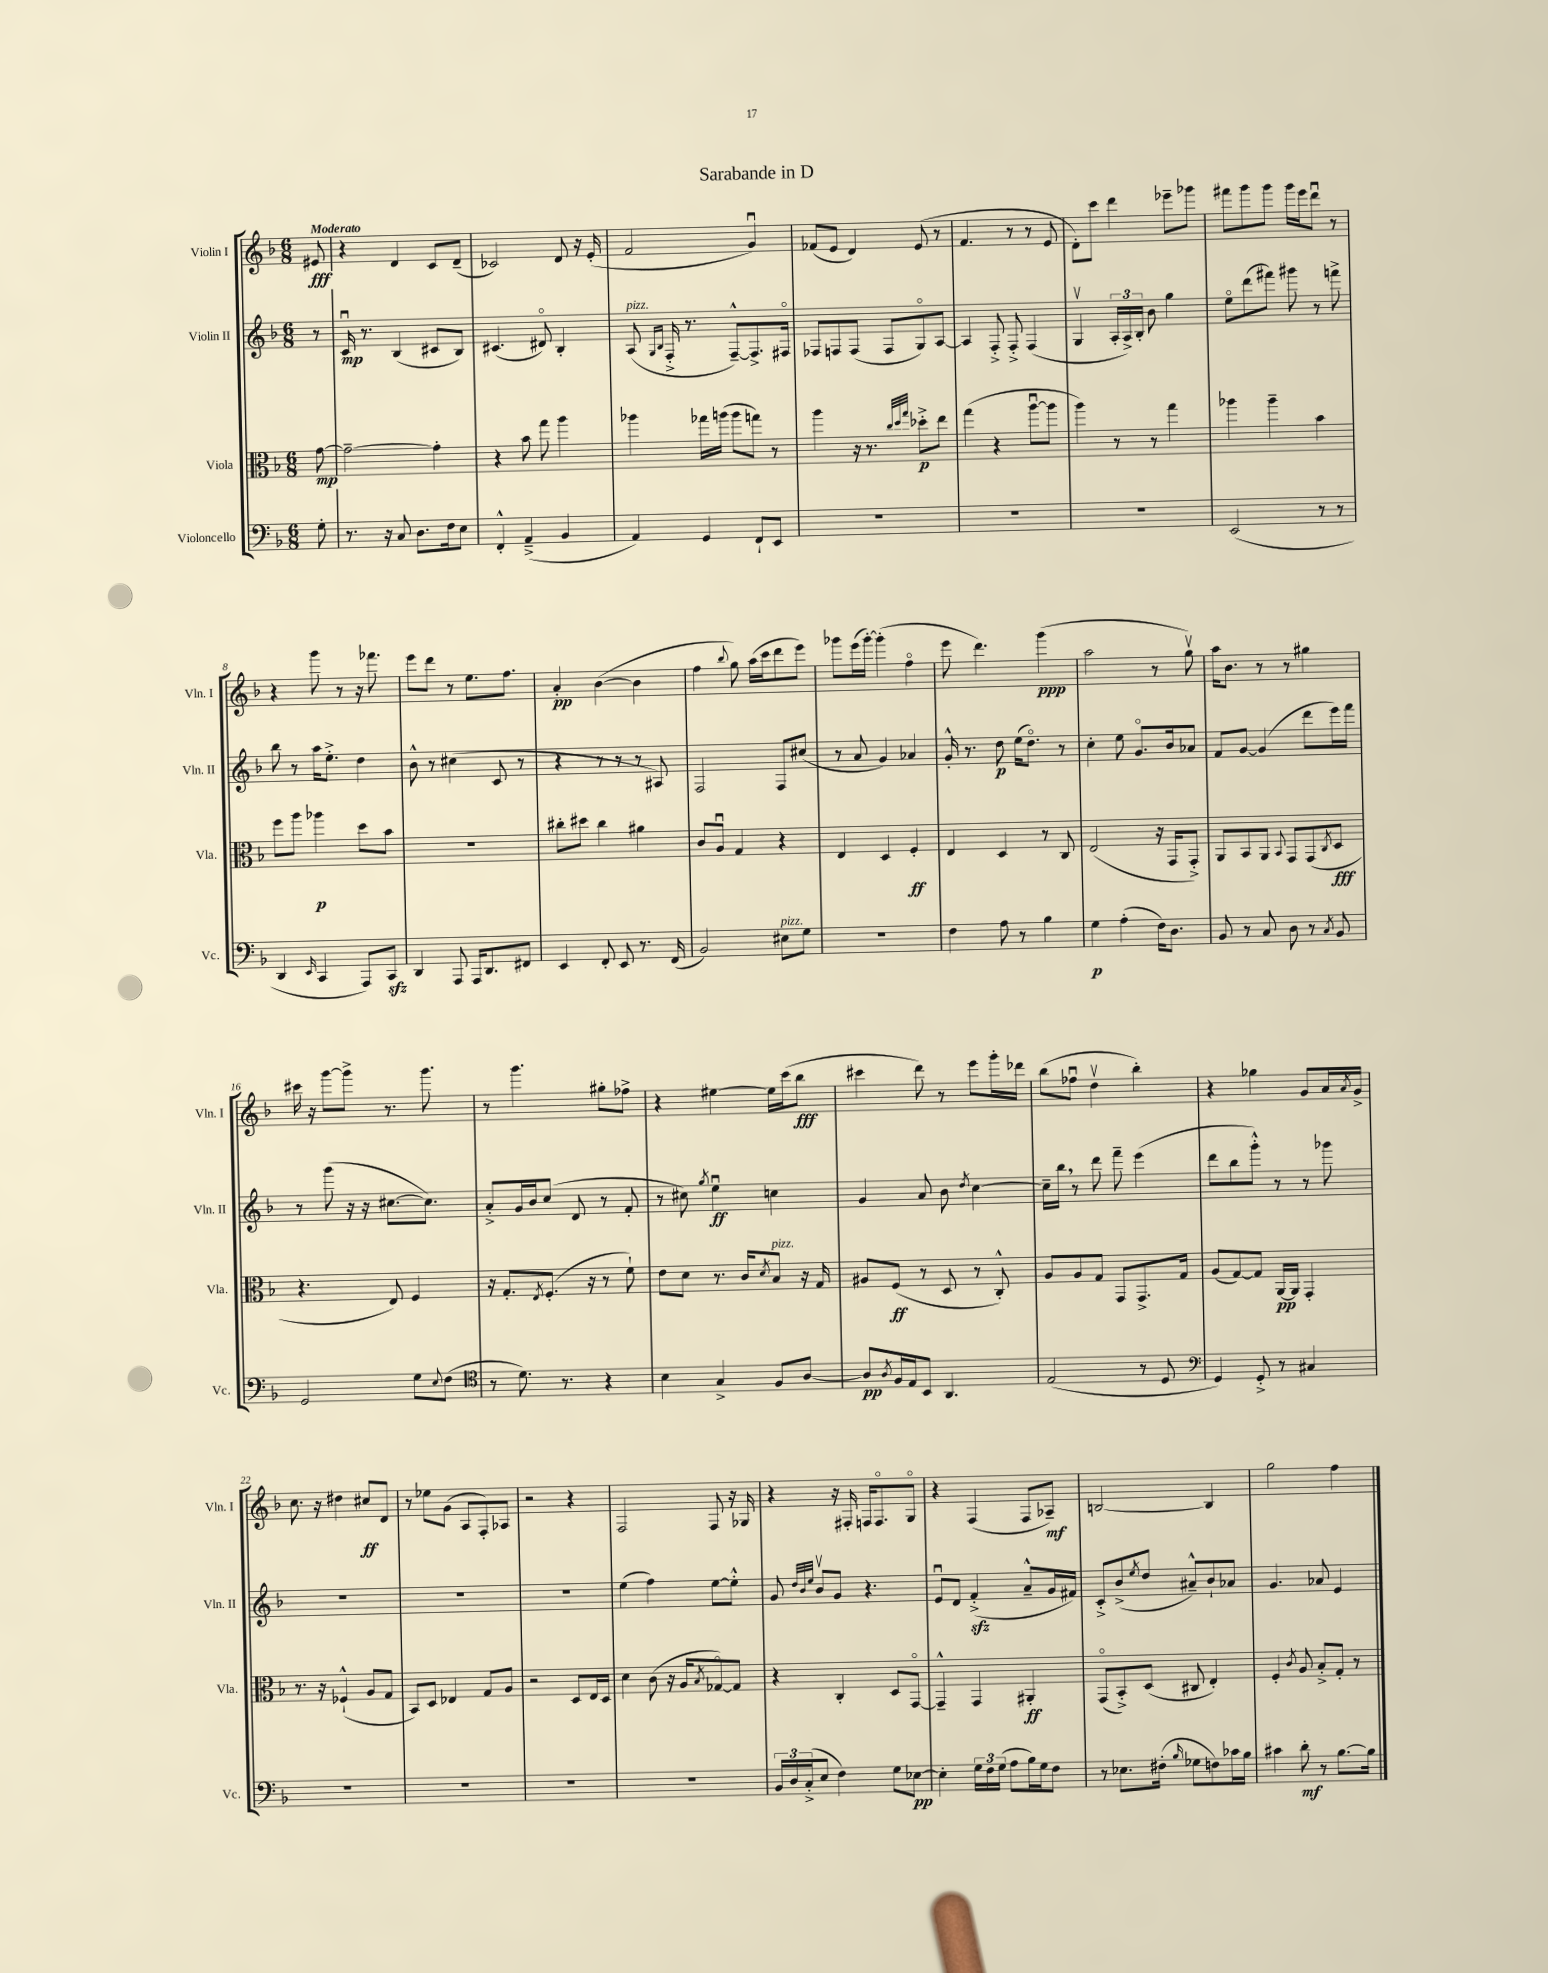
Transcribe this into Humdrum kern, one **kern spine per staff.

**kern	**kern	**kern	**kern
*staff4	*staff3	*staff2	*staff1
*clefF4	*clefC3	*clefG2	*clefG2
*k[b-]	*k[b-]	*k[b-]	*k[b-]
*M6/8	*M6/8	*M6/8	*M6/8
8G'\	[8g\	8r	8e#/
=	=	=	=
8.r	2g~\_	16cu/	4r
.	.	8.r	.
16r	.	.	.
8C/	.	(4B-/	4d/
8.D\L	.	.	.
.	4g'\]	8c#/L	8c/L
16F\k	.	.	.
8E\J	.	8B-/J)	(8d~/J
=	=	=	=
4FF'^^/	4r	(4.c#/	2c-/)
(4AA~^/	8b-\	.	.
.	8gg\	8d#o/)	.
4BB-/	4aa\	4B-'/	8d/
.	.	.	16r
.	.	.	(16e'/
=	=	=	=
4AA/)	4aa-\	(8A/	2f/
.	.	16qqG/LL	.
.	.	16qqB-/JJ	.
.	.	16F'^/	.
.	.	8.r	.
4GG/	16gg-\LL	.	.
.	(16aa\JJ	.	.
.	8aa\L	[8F~^^/L)	.
8FF`/L	8gg\J)	8.F^/]	4gu/)
8EE/J	8r	.	.
.	.	16F#o/Jk	.
=	=	=	=
2.r	4aa\	8F-/L	(8f-/L
.	.	8F/	8e/J
.	16r	(8F/J	4d/)
.	8.r	.	.
.	.	8F/L	.
.	32qqcc/LLL	.	.
.	32qqdd/	.	.
.	32qqgg/JJJ	.	.
.	8dd-'^\L	8Go/)	(8e/
.	8ee\J	[8A/J	8r
=	=	=	=
2.r	(4gg\	4A/]	4.f/
.	4r	8F'^/	.
.	.	8F'^/	8r
.	[8aau\L	(4F/	8r
.	8aa\]J	.	8e/
=	=	=	=
2.r	4aa\)	4Gv/	8d'\L)
.	.	.	8ccc\J
.	8r	24A'/LL	4ddd\
.	.	24A^/)	.
.	.	24B-'/JJ	.
.	8r	8b-\	.
.	4gg\	4gg\	8eee-~\L
.	.	.	8ggg-\J
=	=	=	=
(2EE/	4aa-\	8eeo\L	8fff#\L
.	.	(8ddd\	8ggg\
.	4aa-~\	8fff#\J)	8ggg\J
.	.	8ggg#\	16ggg\LL
.	.	.	16eee\J
8r	4b-\	8r	8dddu\J
8r	.	8fff^\	8r
=	=	=	=
4DD/	8ff\L	8bb-\	4r
.	8aa\J	8r	.
16qqEE/	.	.	.
4CC/	4aa-\	16aa\LK	8ggg\
.	.	8.ee'^\J	.
.	.	.	8r
8AAA/L)	8dd\L	4dd\	16r
.	.	.	8.fff-\
8CC/J	8b-\J	.	.
=	=	=	=
4DD/	2.r	8b-^^\	8eee\L
.	.	8r	8ddd\J
8AAA/	.	(4cc#\	8r
16AAA/LK	.	.	8.ee\L
8.DD/	.	.	.
.	.	8c/	.
.	.	.	8.ff\J
8FF#/J	.	8r	.
=	=	=	=
4EE/	8cc#'\L	4r	4a'/
.	8dd#\J	.	.
8FF'/	4cc#\	8r	([4b-\
8EE/	.	8r	.
8.r	4a#\	8r	4b-\]
.	.	8A#/)	.
(16FF/	.	.	.
=	=	=	=
2BB-/)	8c/L	2F/	4ff\
.	8Au/J	.	.
.	.	.	8qqbb-/
.	4G/	.	8gg\)
.	.	.	(16aa\LL
.	.	.	16ccc\J
8E#\L	4r	8F/L	8ddd\
8G\J	.	(8cc#/J	8eee\J)
=	=	=	=
2.r	4E/	8r	8ggg-\L
.	.	8a/	(16eee\L
.	.	.	[16ggg-'\JJ)
.	4D/	4g/)	(4ggg-'\]
.	4F'/	4a-/	4ffo\
=	=	=	=
4F\	4E/	16g'^^/	8eee\
.	.	8.r	.
.	.	.	4.ddd\)
8A\	4D/	8dd\	.
8r	.	(16ee\LK	.
.	.	8.ddo\J)	.
4B-\	8r	.	(4ggg\
.	8C/	8r	.
=	=	=	=
4G\	(2E/	4cc'\	2aa\
(4A'\	.	8ee\	.
.	.	8.go/L	.
16F\LK)	16r	.	8r
8.D\J	16GG/LK	16b-/k	.
.	8GG'^/J)	8a-/J	8ggv\)
=	=	=	=
8BB-/	8AA/L	8f/L	16aa\LK
.	.	.	8.b-\J
8r	8BB-/	[8g/J	.
8C/	8AA/J	(4g/]	8r
.	8qqBB-/	.	.
8D\	8GG/L	.	8r
8r	(8GG/	8ddd\L	4gg#\
8qC/	8qC/	.	.
8BB-/	8D/J	16eee\L)	.
.	.	16fff\JJ	.
=	=	=	=
2GG/	4.r	8r	16ccc#\
.	.	.	16r
.	.	(8ggg\	[8ggg\L
.	.	16r	8ggg^\]J
.	.	16r	.
.	8E/)	[8.cc#\L	8.r
8G\L	4F/	.	.
.	.	8.cc#\]J)	8.ggg\
8qqE/	.	.	.
(8F\J	.	.	.
=	=	=	=
*clefC4	*	*	*
8r	16r	8a'^/L	8r
.	8.G'/L	.	.
8.d\)	.	16g/L	4.ggg\
.	.	16b-/J	.
.	8qE/	.	.
.	(8.F'/J	(8cc/J	.
8.r	.	.	.
.	.	8d/	.
.	16r	.	.
4r	8r	8r	8gg#'\L
.	8f`\)	8f'/	8ff-^\J
=	=	=	=
4B-\	8e\L	8r	4r
.	8d\J	8cc#\)	.
.	.	8qgg/	.
4G^/	8.r	4eeu\	[4ee#\
.	16c/LK	.	.
.	8qd/	.	.
8F/L	8B-/J	4cc\	16ee#\]LL
.	.	.	(16ccc\J
[8A/J	16r	.	8bb-\J
.	16G/	.	.
=	=	=	=
8A/]L	8A#/L	4g/	4ccc#\
8qA/	.	.	.
16F/L	(8F/J	.	.
16E/J	.	.	.
8BB-/J	8r	8a/	8ddd\)
4.AA/	8D/	8b-\	8r
.	.	8qdd/	.
.	8r	[4cc\	8eee\L
.	8C'^^/)	.	16ggg'\L
.	.	.	16ddd-\JJ
=	=	=	=
(2E/	8A/L	16cc~\]LL	(8bb-\L
.	.	16bb-\JJ	.
.	8A/	8r	8ff-u\J
.	8G/J	8ddd\	4ddv\
.	8GG/L	8fff~\	.
8r	8.GG^/	(4eee\	4bb-'\)
8D/	.	.	.
.	16G/Jk	.	.
=	=	=	=
*clefF4	*	*	*
4GG/)	(8A/L	8ddd\L	4r
.	[8G/)	8bb-\	.
8GG'^/	8G/]J	8ggg'^^\J)	4gg-\
8r	[16AA/LL	8r	.
.	16AA/]JJ	.	.
4C#/	4GG'/	8r	8g/L
.	.	8ggg-\	16a/L
.	.	.	8qa/
.	.	.	16g^/JJ
=	=	=	=
2.r	8.r	2.r	8.cc\
.	16r	.	16r
.	(4F-`^^/	.	4dd#\
.	8A/L	.	8cc#/L
.	8G/J	.	8d/J
=	=	=	=
2.r	8BB-/L)	2.r	8r
.	8D/J	.	8ee-\L
.	4E-/	.	(8g\J
.	.	.	8A/L
.	8G/L	.	8F'/)
.	8A/J	.	8A-/J
=	=	=	=
2.r	2r	2.r	2r
.	8D/L	.	4r
.	16E/L	.	.
.	16D/JJ	.	.
=	=	=	=
2.r	4d\	(4ee\	2F/
.	(8c\	4ff\)	.
.	16r	.	.
.	16A/LK	.	.
.	8qB-/	.	.
.	[8G-o/)	[8ee\L	8F/
.	8G-/]J	8ee'^^\]J	16r
.	.	.	16G-/
=	=	=	=
24BB-/LL	4r	8g/	4r
24D/	.	.	.
(24C'^/J	.	.	.
.	.	32qqdd/LLL	.
.	.	32qqb-/	.
.	.	32qqee/JJJ	.
8E/J	.	8b-v/L	.
4F\)	4C'/	8g/J	16r
.	.	.	16F#'/
.	.	4.r	16F/LK
.	.	.	8.Fo/
8G\L	8D/L	.	.
[8E-\J	[8GGo/J	.	8Go/J
=	=	=	=
4E-'\]	4GG~^^/]	8eu/L	4r
.	.	8d/J	.
24G\LL	4GG/	(4f'^/	(4F/
24F\	.	.	.
(24G\JJ	.	.	.
8A\L	.	.	.
16B-\L)	4AA#'/	8a~^^/L	8F/L
16G\J	.	.	.
8F\J	.	16g/L	8A-~/J)
.	.	16f#/JJ)	.
=	=	=	=
8r	(8GGo/L	8c'^/L	[2B/
8.E-\L	8BB-'^/)	(8b-^/	.
.	.	8qee/	.
.	(8D/J	8dd/J	.
(16F#'\Jk	.	.	.
16qqB-/	.	.	.
8G-\L	8C#/	8a#~^^/L)	.
8F\)	4E'/)	8b-`/	4B/]
16c-\L	.	8a-/J	.
16B-\JJ	.	.	.
=	=	=	=
4c#\	4F'/	4.g/	2gg\
.	8qc/	.	.
8d'\	8A/	.	.
8r	8B-'^/L	8a-/	.
[8.B-\L	8G'/J	4e/	4ff\
.	8r	.	.
16B-\]Jk	.	.	.
==	==	==	==
*-	*-	*-	*-
